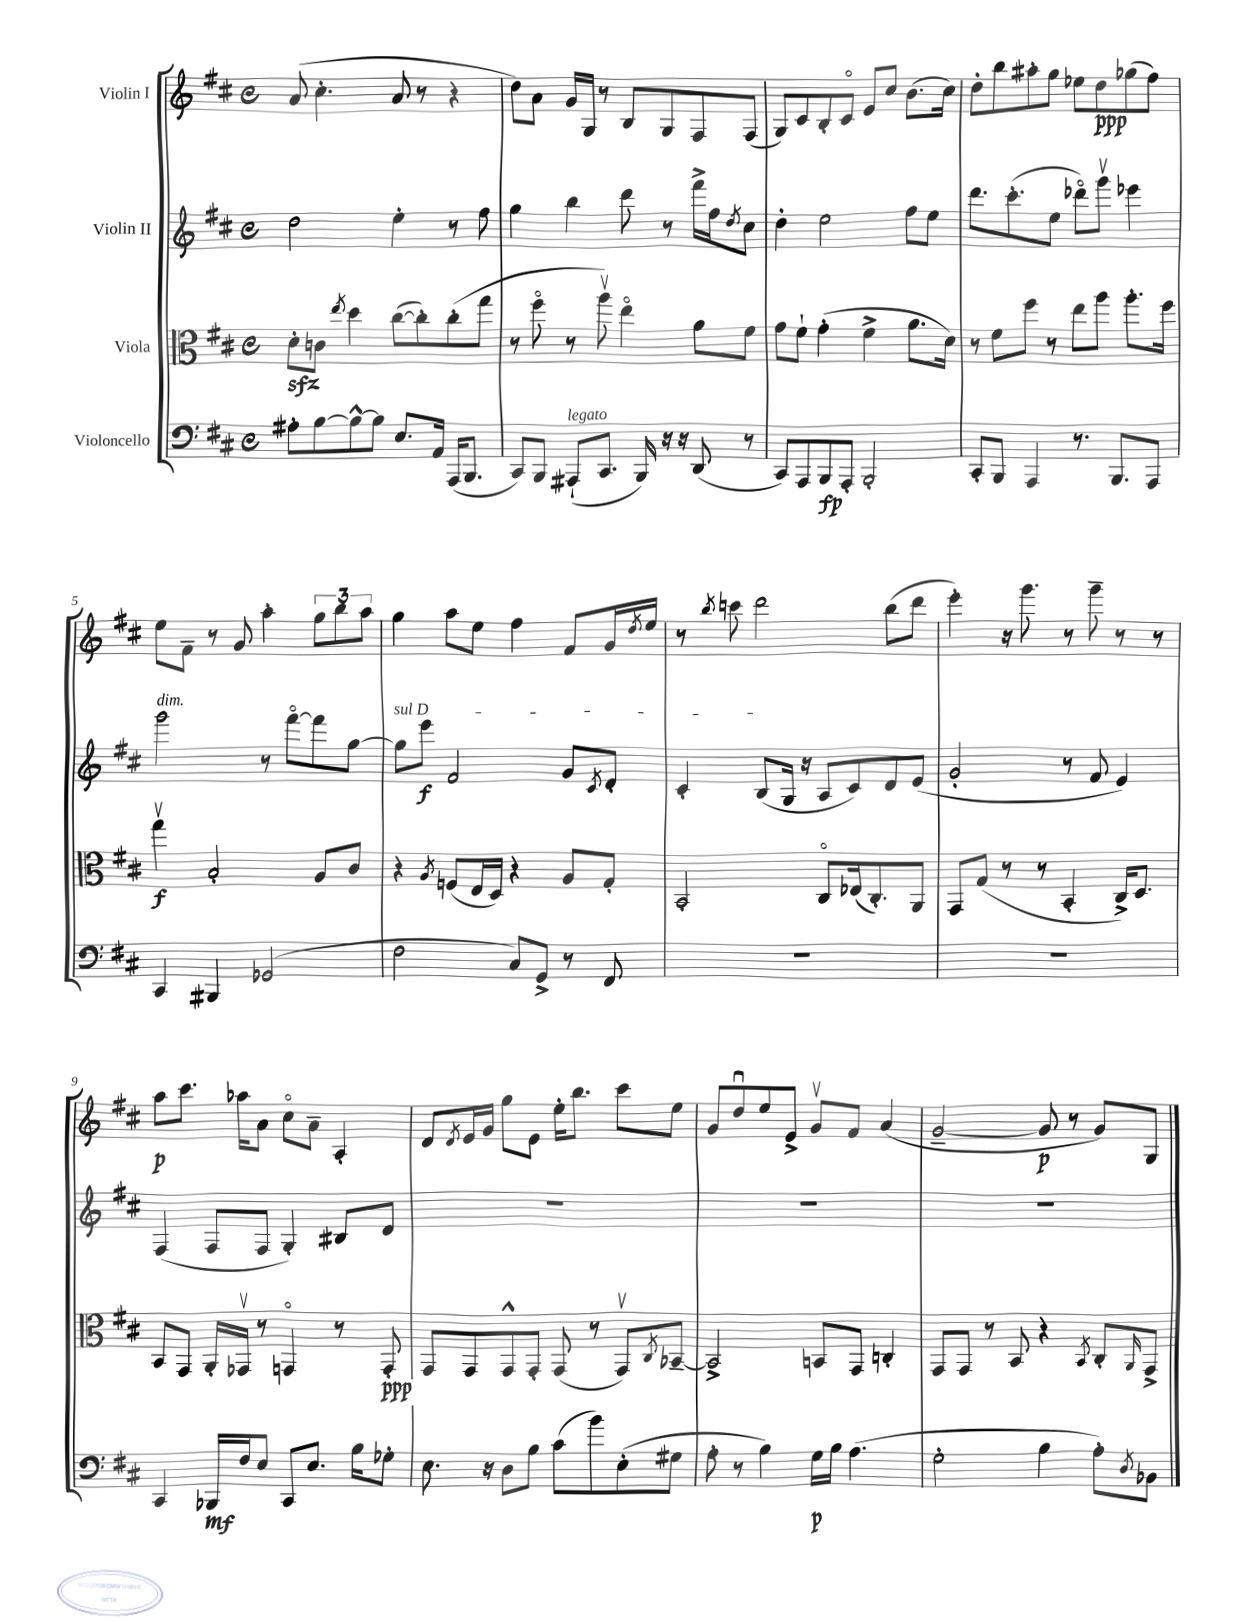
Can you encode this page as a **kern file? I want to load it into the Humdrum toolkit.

**kern	**kern	**kern	**kern
*staff4	*staff3	*staff2	*staff1
*clefF4	*clefC3	*clefG2	*clefG2
*k[f#c#]	*k[f#c#]	*k[f#c#]	*k[f#c#]
*M4/4	*M4/4	*M4/4	*M4/4
*met(c)	*met(c)	*met(c)	*met(c)
8A#'	8d'	2dd	(8a
[8B	8c	.	4.cc#'
.	8qee	.	.
8B^^_	4dd	.	.
8B]	.	.	.
8.E	([8cc#	4ee'	8a
.	8cc#'])	.	8r
16AA	.	.	.
(16AAA	(8cc#'	8r	4r
8.BBB	.	.	.
.	8gg	8ff#	.
=	=	=	=
8CC#)	8r	4gg	8dd)
8BBB	8ff#o	.	8a
(8AAA#`	8r	4bb	16g
.	.	.	16G
8.CC#	8aav)	.	8r
.	4eeo	8ddd	8B
16BBB)	.	.	.
16r	.	8r	8G
16r	.	.	.
(8DD	8a	16fff#^	8F#
.	.	16ff#	.
.	.	8qdd	.
8r	8f#	8cc#	(8F#
=	=	=	=
8CC#)	8g	4dd'	8G)
8AAA	8f#`	.	8c#
8BBB	(4g'	2ee	8B'
8AAA'	.	.	8c#o
2BBB'	4f#^	.	8e
.	.	.	8cc#
.	8.a	8ff#	(8.b
.	.	8ee	.
.	16d)	.	16cc#)
=	=	=	=
8CC#'	8r	8.ddd	8dd'
8BBB	8f#	.	8bb
.	.	(8.ccc#'	.
4AAA	8ff#	.	8aa#'
.	8r	8ee	8gg
8.r	8ee	8ddd-o)	8ee-
.	8aa	8gggv	8dd
8.BBB	.	.	.
.	8.aa'	4eee-	(8gg-
8AAA	.	.	8ff#)
.	16ff#	.	.
=	=	=	=
4CC#	4ggv	2ggg	8ee
.	.	.	8f#~
4BBB#	2B'	.	8r
.	.	.	8g
(2GG-	.	8r	4aa'
.	.	[8fff#o	.
.	8A	8fff#]	12gg
.	.	.	12bb
.	8c#	[8gg	.
.	.	.	12aa
=	=	=	=
2F#	4r	8gg]	4gg
.	.	8eee	.
.	8qA	.	.
.	(8F	2f#	8aa
.	16E	.	8ee
.	16D)	.	.
8C#)	4r	.	4ff#
8GG^	.	.	.
8r	8A	8g	8f#
.	.	8qc#	.
8FF#	8G'	8d'	16g
.	.	.	8qdd
.	.	.	16ee
=	=	=	=
1r	2BB'	4c#'	8r
.	.	.	8qbb
.	.	.	8ccc
.	.	(8B	2ddd
.	.	16G	.
.	.	16r	.
.	8C#o	8A	.
.	(16E-	8c#)	.
.	8.C#')	.	.
.	.	8d	(8bb
.	8AA	(8e	8ddd
=	=	=	=
1r	8GG	2g'	4eee')
.	(8G	.	.
.	8r	.	16r
.	.	.	8.ggg
.	8r	.	.
.	4BB'	8r	8r
.	.	8f#	8ggg~
.	16C#^)	4e)	8r
.	8.D	.	.
.	.	.	8r
=	=	=	=
4CC#	8BB	(4F#	8aa
.	8GG	.	8.ccc#
16BBB-	16AA'	8F#	.
16F#	16GG-v	.	16aa-
8E	8r	8F#	8a
8CC#	4GGo	4G')	8cc#o
8.E	.	.	8a~
.	8r	8B#	4A'
16B	.	.	.
8G-'	8GG'	8d	.
=	=	=	=
8.E	8GG	1r	8d
.	.	.	8qd
.	8GG	.	16e
16r	.	.	16g
8D	8GG^^	.	8gg
8B	8GG'	.	8e
(8c#	(8GG	.	16ee'
.	.	.	8.bb
8b)	8r	.	.
(8E'	8GGv)	.	8ccc#
.	8qC#	.	.
8G#	[8BB-~	.	8ee
=	=	=	=
8A'	2BB-^]	1r	8g
8r	.	.	8ddu
4B)	.	.	8ee
.	.	.	8e^
16G	8BB	.	8gv
16B	.	.	.
(4.A	8GG	.	8f#
.	4C'	.	(4a
=	=	=	=
2G'	8GG	1r	[2g~
.	8GG	.	.
.	8r	.	.
.	8BB	.	.
4B	4r	.	8g]
.	.	.	8r
.	8qBB	.	.
8A')	8C#'	.	8g)
8qD	16qqAA	.	.
8BB-	8GG^	.	8G
==	==	==	==
*-	*-	*-	*-
